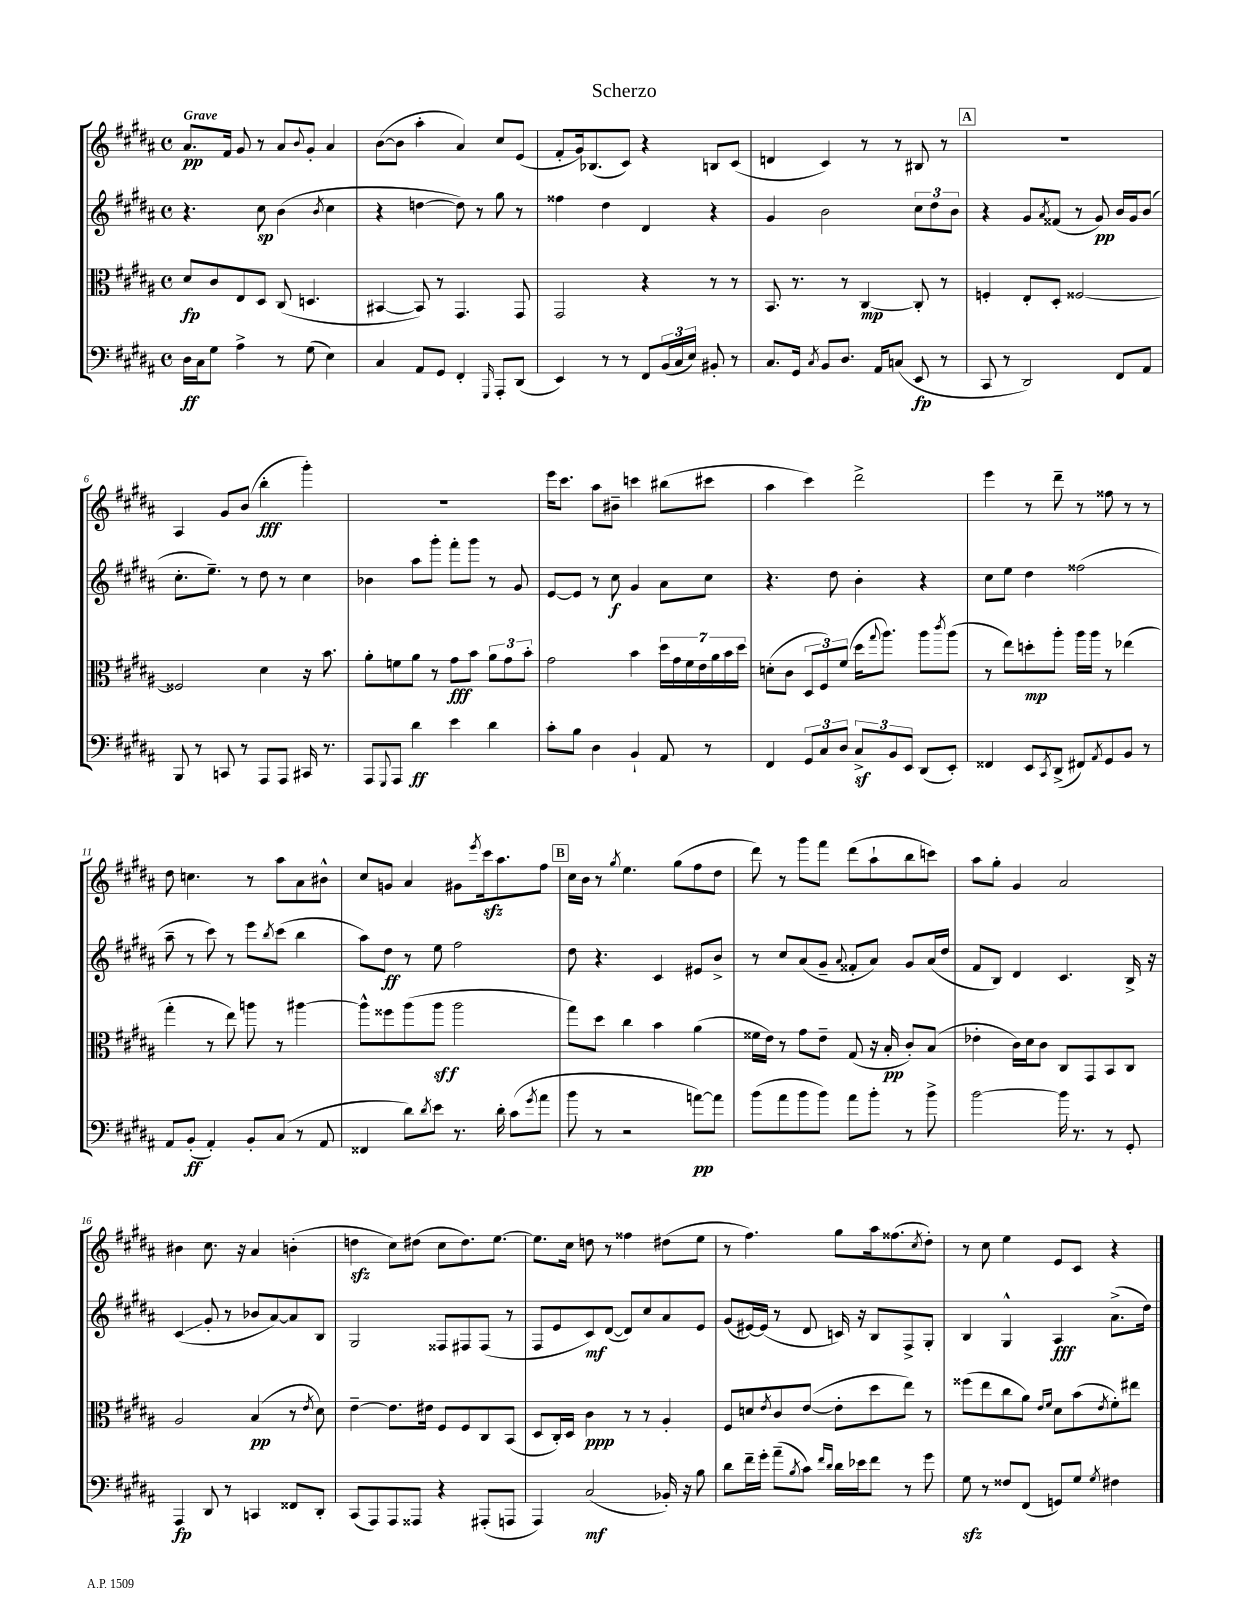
\header { title = "Scherzo" }
<<
\new StaffGroup <<
\new Staff = "s0" {
    \clef treble \key b \major \defaultTimeSignature \time 4/4 \tempo "Grave"
    ais'8.\pp fis'16 gis'8 r8 ais'8 \appoggiatura { b'8 } gis'8-. ais'4 |
    b'8~( b'8 ais''4-. ais'4) cis''8 e'8( |
    fis'8-. gis'16) bes8.( cis'8) r4 b8 cis'8( |
    d'4 cis'4) r8 r8 bis8 r8 |
    \mark \markup { \box "A" } R1 |
    ais4 gis'8 b'8( b''4-.\fff gis'''4-.) |
    R1 |
    e'''16 cis'''8. ais''8 bis'8-- c'''4 bis''8( cis'''8 |
    ais''4 cis'''4) dis'''2-> |
    e'''4 r8 dis'''8-- r8 fisis''8 r8 r8 |
    dis''8 c''4. r8 ais''8 ais'8 bis'8-^ |
    cis''8 g'8 ais'4 gis'8 \acciaccatura { e'''8 } cis'''16\sfz ais''8. fis''8 |
    \mark \markup { \box "B" } cis''16 b'16 r8 \acciaccatura { gis''8 } e''4. gis''8( fis''8 dis''8 |
    dis'''8) r8 gis'''8 fis'''8 dis'''8( ais''8-! b''8 c'''8) |
    ais''8 gis''8-. gis'4 ais'2 |
    bis'4 cis''8. r16 ais'4 b'4-.( |
    d''4\sfz cis''8) dis''8( cis''8 dis''8.) e''8.~ |
    e''8. cis''16 d''8 r8 fisis''4 dis''8( e''8 |
    r8 fis''4.) gis''8 ais''16 fisis''8.( \acciaccatura { cis''8 } dis''8-.) |
    r8 cis''8 e''4 e'8 cis'8 r4 \bar "|." |
}
\new Staff = "s1" {
    \clef treble \key b \major \defaultTimeSignature \time 4/4
    r4. cis''8\sp b'4( \acciaccatura { b'8 } cis''4 |
    r4 d''4~ d''8) r8 gis''8 r8 |
    fisis''4 dis''4 dis'4 r4 |
    gis'4 b'2 \tuplet 3/2 { cis''8 dis''8 b'8 } |
    \mark \markup { \box "A" } r4 gis'8 \acciaccatura { ais'8 } fisis'8( r8 gis'8\pp) b'16 gis'16 b'8( |
    cis''8.-. e''8.--) r8 dis''8 r8 cis''4 |
    bes'4 ais''8 gis'''8-. fis'''8-. gis'''8 r8 gis'8 |
    e'8~ e'8 r8 cis''8\f gis'4 ais'8 cis''8 |
    r4. dis''8 b'4-. r4 |
    cis''8 e''8 dis''4 fisis''2( |
    ais''8-- r8 cis'''8) r8 e'''8 \acciaccatura { b''8 } cis'''8( b''4 |
    ais''8) dis''8\ff r8 e''8 fis''2 |
    \mark \markup { \box "B" } dis''8 r4. cis'4 eis'8 b'8-> |
    r8 cis''8 ais'8( gis'8-- \appoggiatura { ais'8 } fisis'8-. ais'8) gis'8 ais'16( dis''16 |
    fis'8 b8) dis'4 cis'4. b16-> r16 |
    cis'4\glissando( gis'8-. r8 bes'8 ais'8~) ais'8 b8 |
    gis2 fisis8 fis8 fis8( r8 |
    fis8 e'8 cis'8\mf) dis'8~( dis'8) cis''8 ais'8 e'8 |
    gis'8( eis'16~) eis'16( r8 dis'8 c'16) r16 b8 fis8-> gis8-. |
    b4 gis4-^ ais4\fff ais'8.->( dis''16) \bar "|." |
}
\new Staff = "s2" {
    \clef alto \key b \major \defaultTimeSignature \time 4/4
    dis'8\fp cis'8 e8 dis8 cis8( d4. |
    bis,4~ bis,8) r8 gis,4. gis,8 |
    gis,2 r4 r8 r8 |
    b,8. r8. r8 cis4~\mp cis8-. r8 |
    \mark \markup { \box "A" } f4-. e8-. dis8-. fisis2~ |
    fisis2 dis'4 r16 b'8. |
    ais'8-. f'8 ais'8 r8 gis'8\fff b'8 \tuplet 3/2 { ais'8 gis'8 b'8-. } |
    gis'2 b'4 \tuplet 7/4 { dis''16 gis'16 fis'16 e'16 ais'16 b'16 dis''16 } |
    d'8-.( cis'8 \tuplet 3/2 { dis8 fis8) fis'8( } dis''16 \appoggiatura { gis''8 } ais''8.) ais''8 \acciaccatura { cis'''8 } ais''8( |
    r8 e''8) d''8-.\mp ais''8-. ais''16 ais''16 r8 ees''4( |
    gis''4-. r8 e''8) a''8 r8 ais''4~ |
    ais''8-^ fisis''8 ais''8( ais''8\sff ais''2 |
    \mark \markup { \box "B" } gis''8) dis''8 cis''4 b'4 ais'4( |
    fisis'16 e'16) r8 gis'8 e'8-- gis8( r16 b16-.\pp cis'8-.) b8( |
    ees'4-. cis'16) dis'16 cis'8 cis8 gis,8 b,8 cis8 |
    ais2 b4\pp( r8 \acciaccatura { e'8 } dis'8) |
    e'4~-- e'8. eis'16 fis8 fis8 cis8 b,8( |
    dis8 cis16-.) dis16 cis'4\ppp r8 r8 ais4-. |
    fis8 d'8 \acciaccatura { e'8 } cis'8 e'8~( e'8-. dis''8 e''8) r8 |
    fisis''8( e''8 cis''8 ais'8) \grace { e'16 fis'16 } dis'8 b'8( \acciaccatura { e'8 } fis'8-.) eis''8 \bar "|." |
}
\new Staff = "s3" {
    \clef bass \key b \major \defaultTimeSignature \time 4/4
    dis16\ff cis16 gis8 ais4-> r8 gis8( e4) |
    cis4 ais,8 gis,8 fis,4-. \grace { gis,,16 } ais,,8-. dis,8( |
    e,4) r8 r8 fis,8 \tuplet 3/2 { b,16( cis16 e16) } bis,8-. r8 |
    cis8. gis,16 \acciaccatura { cis8 } b,8 dis8. ais,16 c8( e,8\fp r8 |
    \mark \markup { \box "A" } cis,8 r8 dis,2) fis,8 ais,8 |
    b,,8 r8 c,8 r8 ais,,8 ais,,8 cis,16 r8. |
    ais,,8 \appoggiatura { gis,,8 } ais,,8 dis'4\ff e'4 dis'4 |
    cis'8-. b8 dis4 b,4-! ais,8 r8 |
    fis,4 \tuplet 3/2 { gis,8 cis8 dis8 } \tuplet 3/2 { cis8->\sf b,8 e,8 } dis,8( e,8-.) |
    fisis,4 e,8 \acciaccatura { cis,8 } dis,8->( fis,8) \acciaccatura { ais,8 } gis,8 b,8 r8 |
    ais,8 b,8-.\ff( ais,4-.) b,8-. cis8( r8 ais,8 |
    fisis,4 dis'8) \acciaccatura { dis'8 } e'8 r8. dis'16-. cis'8( \acciaccatura { gis'8 } ais'8 |
    \mark \markup { \box "B" } b'8 r8 r2 a'8~\pp) a'8 |
    b'8( ais'8 b'8 b'8) ais'8 b'8-. r8 b'8-> |
    b'2~ b'16 r8. r8 gis,8-. |
    ais,,4\fp dis,8 r8 c,4 fisis,8 dis,8-. |
    cis,8( ais,,8) ais,,8 aisis,,8 r4 ais,,8-.( a,,8 |
    ais,,4) cis2\mf( bes,16-.) r16 b8 |
    dis'8 fis'16-- gis'16-. ais'8--( \acciaccatura { b8 } cis'8) \grace { fis'16 dis'16 } dis'16 ees'16 fis'8 r8 gis'8 |
    gis8\sfz r8 fisis8 fis,8( g,8) gis8 \acciaccatura { gis8 } fis4 \bar "|." |
}
>>
>>
